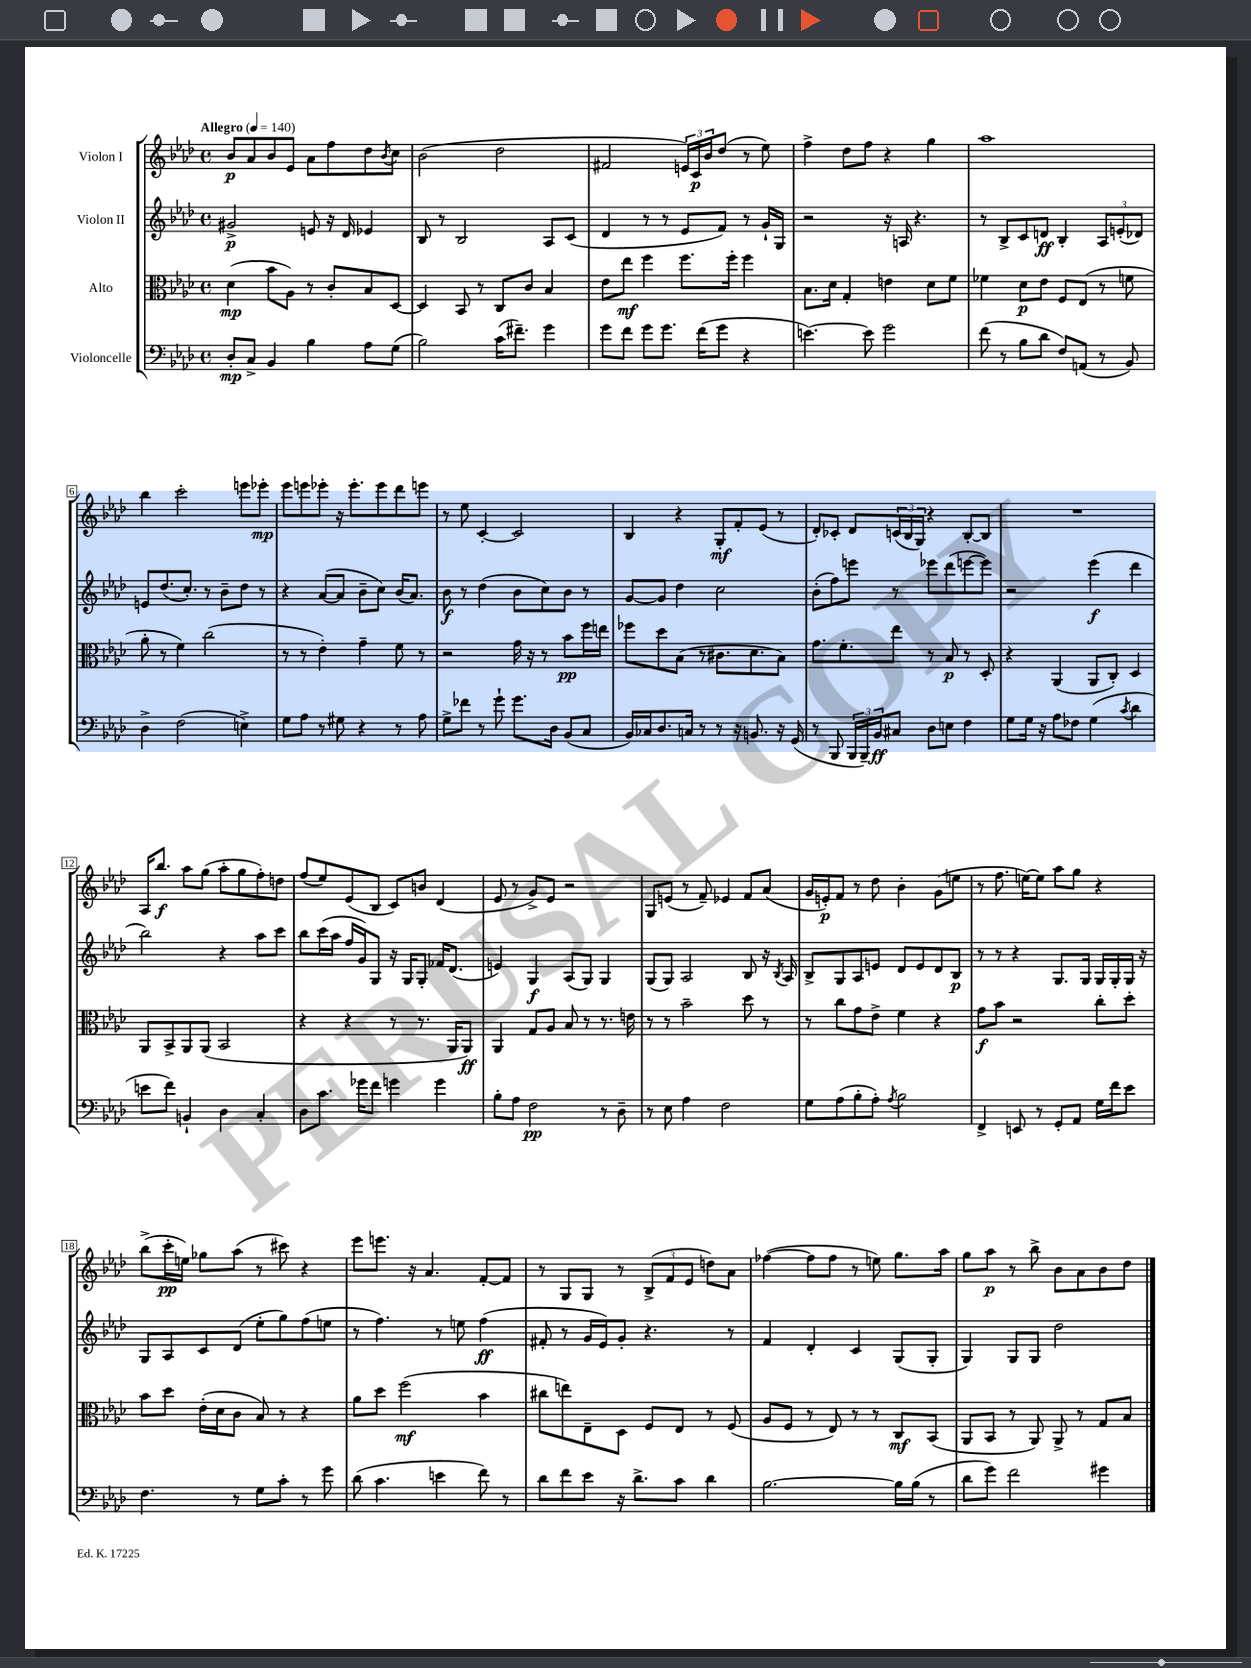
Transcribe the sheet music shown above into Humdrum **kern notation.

**kern	**dynam	**kern	**dynam	**kern	**dynam	**kern	**dynam
*part4	*part4	*part3	*part3	*part2	*part2	*part1	*part1
*staff4	*staff4	*staff3	*staff3	*staff2	*staff2	*staff1	*staff1
*I"Violoncelle	*	*I"Alto	*	*I"Violon II	*	*I"Violon I	*
*clefF4	*	*clefC3	*	*clefG2	*	*clefG2	*
*k[b-e-a-d-]	*	*k[b-e-a-d-]	*	*k[b-e-a-d-]	*	*k[b-e-a-d-]	*
*M4/4	*	*M4/4	*	*M4/4	*	*M4/4	*
*met(c)	*	*met(c)	*	*met(c)	*	*met(c)	*
*MM140	*	*MM140	*	*MM140	*	*MM140	*
=1	=1	=1	=1	=1	=1	=1	=1
!	!	!	!	!	!	!LO:TX:a:B:t=Allegro	!
8D-'/L	mp	(4d-\	mp	2g#X^/	p	8b-/L	p
8C^/J	.	.	.	.	.	8a-/	.
4BB-/	.	8b-\L	.	.	.	8b-/	.
.	.	8A-\J)	.	.	.	8e-/J	.
4B-\	.	8r	.	8en/	.	8a-\L	.
.	.	8c'/L	.	16r	.	8ff\	.
.	.	.	.	16d-/	.	.	.
8A-\L	.	8B-/	.	4e-X/	.	8dd-\	.
.	.	.	.	.	.	8qb-/	.
(8G\J	.	[8D-/J	.	.	.	8cc\J	.
=2	=2	=2	=2	=2	=2	=2	=2
2B-\)	.	4D-/]	.	8B-/	.	(2b-\	.
.	.	.	.	8r	.	.	.
.	.	8BB-/	.	2B-/	.	.	.
.	.	8r	.	.	.	.	.
(16c\KL	.	8C/L	.	.	.	2dd-\	.
8.f#X~\J)	.	.	.	.	.	.	.
.	.	8c/J	.	.	.	.	.
4g\	.	4B-/	.	8A-/L	.	.	.
.	.	.	.	(8c/J	.	.	.
=3	=3	=3	=3	=3	=3	=3	=3
8g\L	.	8e-\L	.	4d-/	.	2f#X/	.
8f\J	.	8ee-\J	mf	.	.	.	.
8g\L	.	4ff\	.	8r	.	.	.
8.g\J	.	.	.	8r	.	.	.
.	.	8.ff\L	.	8e-/L	.	24en/LL)	.
.	.	.	.	.	.	24c/	p
(16f\KL	.	.	.	.	.	.	.
.	.	.	.	.	.	24b-/J	.
8g\J	.	.	.	8f/J)	.	(8dd-/J	.
.	.	16ff'\Jk	.	.	.	.	.
4r	.	4ff\	.	8r	.	8r	.
.	.	.	.	16g`/LL	.	8ee-\)	.
.	.	.	.	16G/JJ	.	.	.
=4	=4	=4	=4	=4	=4	=4	=4
[4.en\)	.	8.B-\L	.	2r	.	4ff^\	.
.	.	16d-\Jk	.	.	.	.	.
.	.	4G'/	.	.	.	8dd-\L	.
8e\]	.	.	.	.	.	8ff\J	.
2g\	.	4en\	.	16r	.	4r	.
.	.	.	.	16An/	.	.	.
.	.	.	.	4.r	.	.	.
.	.	8d-\L	.	.	.	4gg\	.
.	.	8f\J	.	.	.	.	.
=5	=5	=5	=5	=5	=5	=5	=5
(8f\	.	4f-X\	.	8r	.	1aa-	.
8r	.	.	.	8B-^/L	.	.	.
8B-\L	.	8d-\L	p	8c/	.	.	.
8d-\J	.	8e-\J	.	8dn/J	ff	.	.
8F/L)	.	8F/L	.	4B-'/	.	.	.
(8AAn/J	.	(8E-/J	.	.	.	.	.
8r	.	8r	.	12A-/L	.	.	.
.	.	.	.	(12en'/	.	.	.
8BB-/)	.	8fn\	.	.	.	.	.
.	.	.	.	12d-X/J)	.	.	.
!!LO:LB:g=z
=6	=6	=6	=6	=6	=6	=6	=6
4D-^\	.	8a-'\	.	8en/L	.	4bb-\	.
.	.	8r	.	(8.dd-/	.	.	.
(2F\	.	4f\)	.	.	.	2ccc'\	.
.	.	.	.	8.cc'/J)	.	.	.
.	.	(2cc\	.	8r	.	.	.
.	.	.	.	8b-~\L	.	.	.
4En^\)	.	.	.	8dd-\J	.	8eeen\L	.
.	.	.	.	8r	.	8eee-X'\J	mp
=7	=7	=7	=7	=7	=7	=7	=7
8G\L	.	8r	.	4r	.	8eee-\L	.
8A-\J	.	8r	.	.	.	8eeen\	.
8r	.	4e-'\)	.	([8a-/L	.	8eee-X'\J	.
8G#X\	.	.	.	8a-/J]	.	16r	.
.	.	.	.	.	.	8.eee-'\L	.
4r	.	4g~\	.	8b-~\L	.	.	.
.	.	.	.	8cc\J)	.	8eee-\	.
8r	.	8f\	.	(16b-/KL	.	8ddd-\	.
.	.	.	.	8.a-/J)	.	.	.
8A-\	.	8r	.	.	.	8eeen\J	.
=8	=8	=8	=8	=8	=8	=8	=8
8G^\L	.	2r	.	8b-\	f	8r	.
8f-X\J	.	.	.	8r	.	8ee-\	.
8r	.	.	.	(4dd-\	.	[4c'/	.
8g`\	.	.	.	.	.	.	.
8.g\L	.	16g\	.	8b-\L	.	2c/]	.
.	.	16r	.	.	.	.	.
.	.	8r	.	8cc\)	.	.	.
16D-\Jk	.	.	.	.	.	.	.
(8BB-/L	.	8b-\L	pp	8b-\J	.	.	.
8C/J	.	16ff\L	.	8r	.	.	.
.	.	16een\JJ	.	.	.	.	.
=9	=9	=9	=9	=9	=9	=9	=9
16BB-/LL)	.	8ff-X\L	.	[8g/L	.	4B-/	.
16C-X/J	.	.	.	.	.	.	.
8.D-/	.	8dd-\	.	8g/J]	.	.	.
.	.	(8B-\J	.	4dd-\	.	4r	.
16Cn/Jk	.	.	.	.	.	.	.
8r	.	8r	.	.	.	.	.
8r	.	8.c#X\L	.	2cc\	.	8G'/L	mf
16r	.	.	.	.	.	8f'/	.
8.BBn/	.	8.d-\	.	.	.	.	.
.	.	.	.	.	.	(8e-/J	.
16r	.	8B-\J)	.	.	.	8r	.
(16GG/	.	.	.	.	.	.	.
=10	=10	=10	=10	=10	=10	=10	=10
8r	.	8.g\L	.	(8b-'\L	.	8d-'/L)	.
8BBB-/	.	.	.	8ff\)	.	8c-X'/J	.
.	.	8.f'\	.	.	.	.	.
24BBB-/LL	.	.	.	8eeen\J	.	8d-/L	.
24BBB-~/)	.	.	.	.	.	.	.
24BB-/J	ff	.	.	.	.	.	.
8C#X/J	.	8ee-\J	.	8r	.	(24cn/L	.
.	.	.	.	.	.	24B-/	.
.	.	.	.	.	.	24G/JJ)	.
8D-\L	.	8r	.	8eee-X\L	.	4r	.
8En\J	.	8B-/	p	(8ddd-\	.	.	.
4F\	.	8r	.	[8eeen\	.	[8B-'/L	.
.	.	8D-'/	.	8eee\J])	.	8B-/J]	.
=11	=11	=11	=11	=11	=11	=11	=11
8G\L	.	4r	.	2r	.	1r	.
16G\Jk	.	.	.	.	.	.	.
16r	.	.	.	.	.	.	.
8A-\L	.	(4AA-/	.	.	.	.	.
8F-X\J	.	.	.	.	.	.	.
(4G\	.	8AA-/L	.	(4eee-\	f	.	.
.	.	8C'/J)	.	.	.	.	.
8qc/	.	.	.	.	.	.	.
4d-\	.	4D-/	.	4ddd-\	.	.	.
!!LO:LB:g=z
=12	=12	=12	=12	=12	=12	=12	=12
8en\L	.	8AA-/L	.	2bb-\)	.	16A-/KL	.
.	.	.	.	.	.	8.bb-/J	f
8f\J)	.	8BB-^/	.	.	.	.	.
4BBn`/	.	8AA-/	.	.	.	8aa-\L	.
.	.	(8AA-/J	.	.	.	(8gg\J	.
4D-\	.	2BB-/	.	4r	.	8aa-'\L	.
.	.	.	.	.	.	8gg\	.
4C'/	.	.	.	8aa-\L	.	8ff'\)	.
.	.	.	.	8ccc\J	.	8ddn\J	.
=13	=13	=13	=13	=13	=13	=13	=13
8D-\L	.	4r	.	8bb-\L	.	(8ff/L	.
8.c\J	.	.	.	(16ccc\L	.	8ee-/)	.
.	.	.	.	16aa-\JJ	.	.	.
.	.	4r	.	16ff/LL	.	(8e-/	.
16g-X\KL	.	.	.	16g/J)	.	.	.
8f\J	.	.	.	8G/J	.	8B-/J	.
4gn\	.	8r	.	16r	.	8c/L)	.
.	.	.	.	16G/KL	.	.	.
.	.	8.r	.	8G'/J	.	8bn/J	.
4g\	.	.	.	16f-X/KL	.	(4d-/	.
.	.	16AA-/KL	.	(8.d-/J	.	.	.
.	.	8AA-/J)	ff	.	.	.	.
=14	=14	=14	=14	=14	=14	=14	=14
8B-'\L	.	4AA-/	.	4en/)	.	8e-/	.
8A-\J	.	.	.	.	.	8r	.
2F\	pp	8G/L	.	4G/	f	8g^/L)	.
.	.	8A-/J	.	.	.	8e-/J	.
.	.	8B-/	.	(8A-/L	.	2r	.
.	.	8r	.	8G/J)	.	.	.
8r	.	8.r	.	4G/	.	.	.
8D-~\	.	.	.	.	.	.	.
.	.	16en\	.	.	.	.	.
=15	=15	=15	=15	=15	=15	=15	=15
8r	.	8r	.	(8G/L	.	8G/L	.
8E-\	.	8r	.	8G/J)	.	(8en/J	.
4A-\	.	2b-~\	.	2A-/	.	8r	.
.	.	.	.	.	.	8f~/)	.
2F\	.	.	.	.	.	4e-X/	.
.	.	8dd-\	.	8B-/	.	8f/L	.
.	.	8r	.	16r	.	(8a-/J	.
.	.	.	.	8qB-/	.	.	.
.	.	.	.	16A-/	.	.	.
=16	=16	=16	=16	=16	=16	=16	=16
8G\L	.	8r	.	8B-^/L	.	16g/LL	.
.	.	.	.	.	.	16en'/J)	p
(8A-\	.	8cc\L	.	8G/	.	8f/J	.
8B-'\	.	8g\	.	8A-/	.	8r	.
8A-'\J)	.	8e-^\J	.	8en/J	.	8dd-\	.
8qA-/	.	.	.	.	.	.	.
2B-\	.	4f\	.	8d-/L	.	4b-'\	.
.	.	.	.	8e/	.	.	.
.	.	4r	.	8d-/	.	(8g\L	.
.	.	.	.	8B-/J	p	8een\J	.
=17	=17	=17	=17	=17	=17	=17	=17
4FF^/	.	8g\L	f	8r	.	8r	.
.	.	8b-\J	.	8r	.	8.ff\	.
8EEn/	.	2r	.	4r	.	.	.
.	.	.	.	.	.	[16een\KL)	.
8r	.	.	.	.	.	8ee\J]	.
8GG'/L	.	.	.	8.G/L	.	8aa-\L	.
8AA-/J	.	.	.	.	.	8gg\J	.
.	.	.	.	16G/Jk	.	.	.
16G\LL	.	8cc'\L	.	16G/LL	.	4r	.
16f\J	.	.	.	16G'/	.	.	.
8e-\J	.	8dd-'\J	.	16G/JJ	.	.	.
.	.	.	.	16r	.	.	.
!!LO:LB:g=z
=18	=18	=18	=18	=18	=18	=18	=18
4.F\	.	8b-\L	.	8G/L	.	(8bb-^\L	.
.	.	8dd-\J	.	8A-/	.	16ccc'\L	pp
.	.	.	.	.	.	16een\JJ)	.
.	.	(16e-'\LL	.	8c/	.	8gg-X\L	.
.	.	16d-\J	.	.	.	.	.
8r	.	8c\J	.	(8d-/J	.	(8aa-\J	.
8G\L	.	8B-/)	.	8ee-'\L	.	8r	.
8c'\J	.	8r	.	8gg\)	.	8ccc#X\)	.
8r	.	4r	.	(8ff\	.	4r	.
8g\	.	.	.	8een\J	.	.	.
=19	=19	=19	=19	=19	=19	=19	=19
(8d-\	.	8a-\L	.	8r	.	8eee-\L	.
4.c\	.	8dd-\J	.	4.ff\)	.	8.eeen\J	.
.	.	(2ff\	mf	.	.	.	.
.	.	.	.	.	.	16r	.
.	.	.	.	.	.	4.a-/	.
4en\	.	.	.	8r	.	.	.
.	.	.	.	8een\	.	.	.
8f\)	.	4b-\	.	(4ff\	ff	[8f'/L	.
8r	.	.	.	.	.	8f/J]	.
=20	=20	=20	=20	=20	=20	=20	=20
8d-\L	.	8cc#X\L	.	8f#X'/	.	8r	.
8f\	.	8een\)	.	8r	.	8G/L	.
8e-\J	.	8E-~\	.	16g/LL	.	8G/J	.
.	.	.	.	16e-/J)	.	.	.
16r	.	8D-\J	.	8g'/J	.	8r	.
8.d-^\L	.	.	.	.	.	.	.
.	.	8F/L	.	4.r	.	(12B-^/L	.
.	.	.	.	.	.	12f/	.
8c\J	.	8E-/J	.	.	.	.	.
.	.	.	.	.	.	12e-/J	.
4d-\	.	8r	.	.	.	8ddn\L)	.
.	.	(8F/	.	8r	.	8a-\J	.
=21	=21	=21	=21	=21	=21	=21	=21
[2.B-\	.	8A-/L	.	4f/	.	([4ff-X\	.
.	.	8F/J	.	.	.	.	.
.	.	8r	.	4d-'/	.	8ff-\L]	.
.	.	8E-/)	.	.	.	8ff-\J	.
.	.	8r	.	4c/	.	8r	.
.	.	8r	.	.	.	8een\)	.
16B-\LL]	.	8C/L	mf	(8G/L	.	8.gg\L	.
(16B-\JJ	.	.	.	.	.	.	.
8r	.	(8BB-/J	.	8G'/J	.	.	.
.	.	.	.	.	.	16aa-\Jk	.
=22	=22	=22	=22	=22	=22	=22	=22
8d-\L	.	8AA-/L	.	4G/)	.	8gg\L	.
8g\J)	.	8BB-/J	.	.	.	8aa-\J	p
2f\	.	8r	.	8G/L	.	8r	.
.	.	8AA-/)	.	8G/J	.	8bb-^\	.
.	.	8AA-^/	.	2dd-\	.	8b-\L	.
.	.	8r	.	.	.	8a-\	.
4g#X\	.	8G/L	.	.	.	8b-\	.
.	.	8B-/J	.	.	.	8dd-\J	.
==	==	==	==	==	==	==	==
*-	*-	*-	*-	*-	*-	*-	*-
